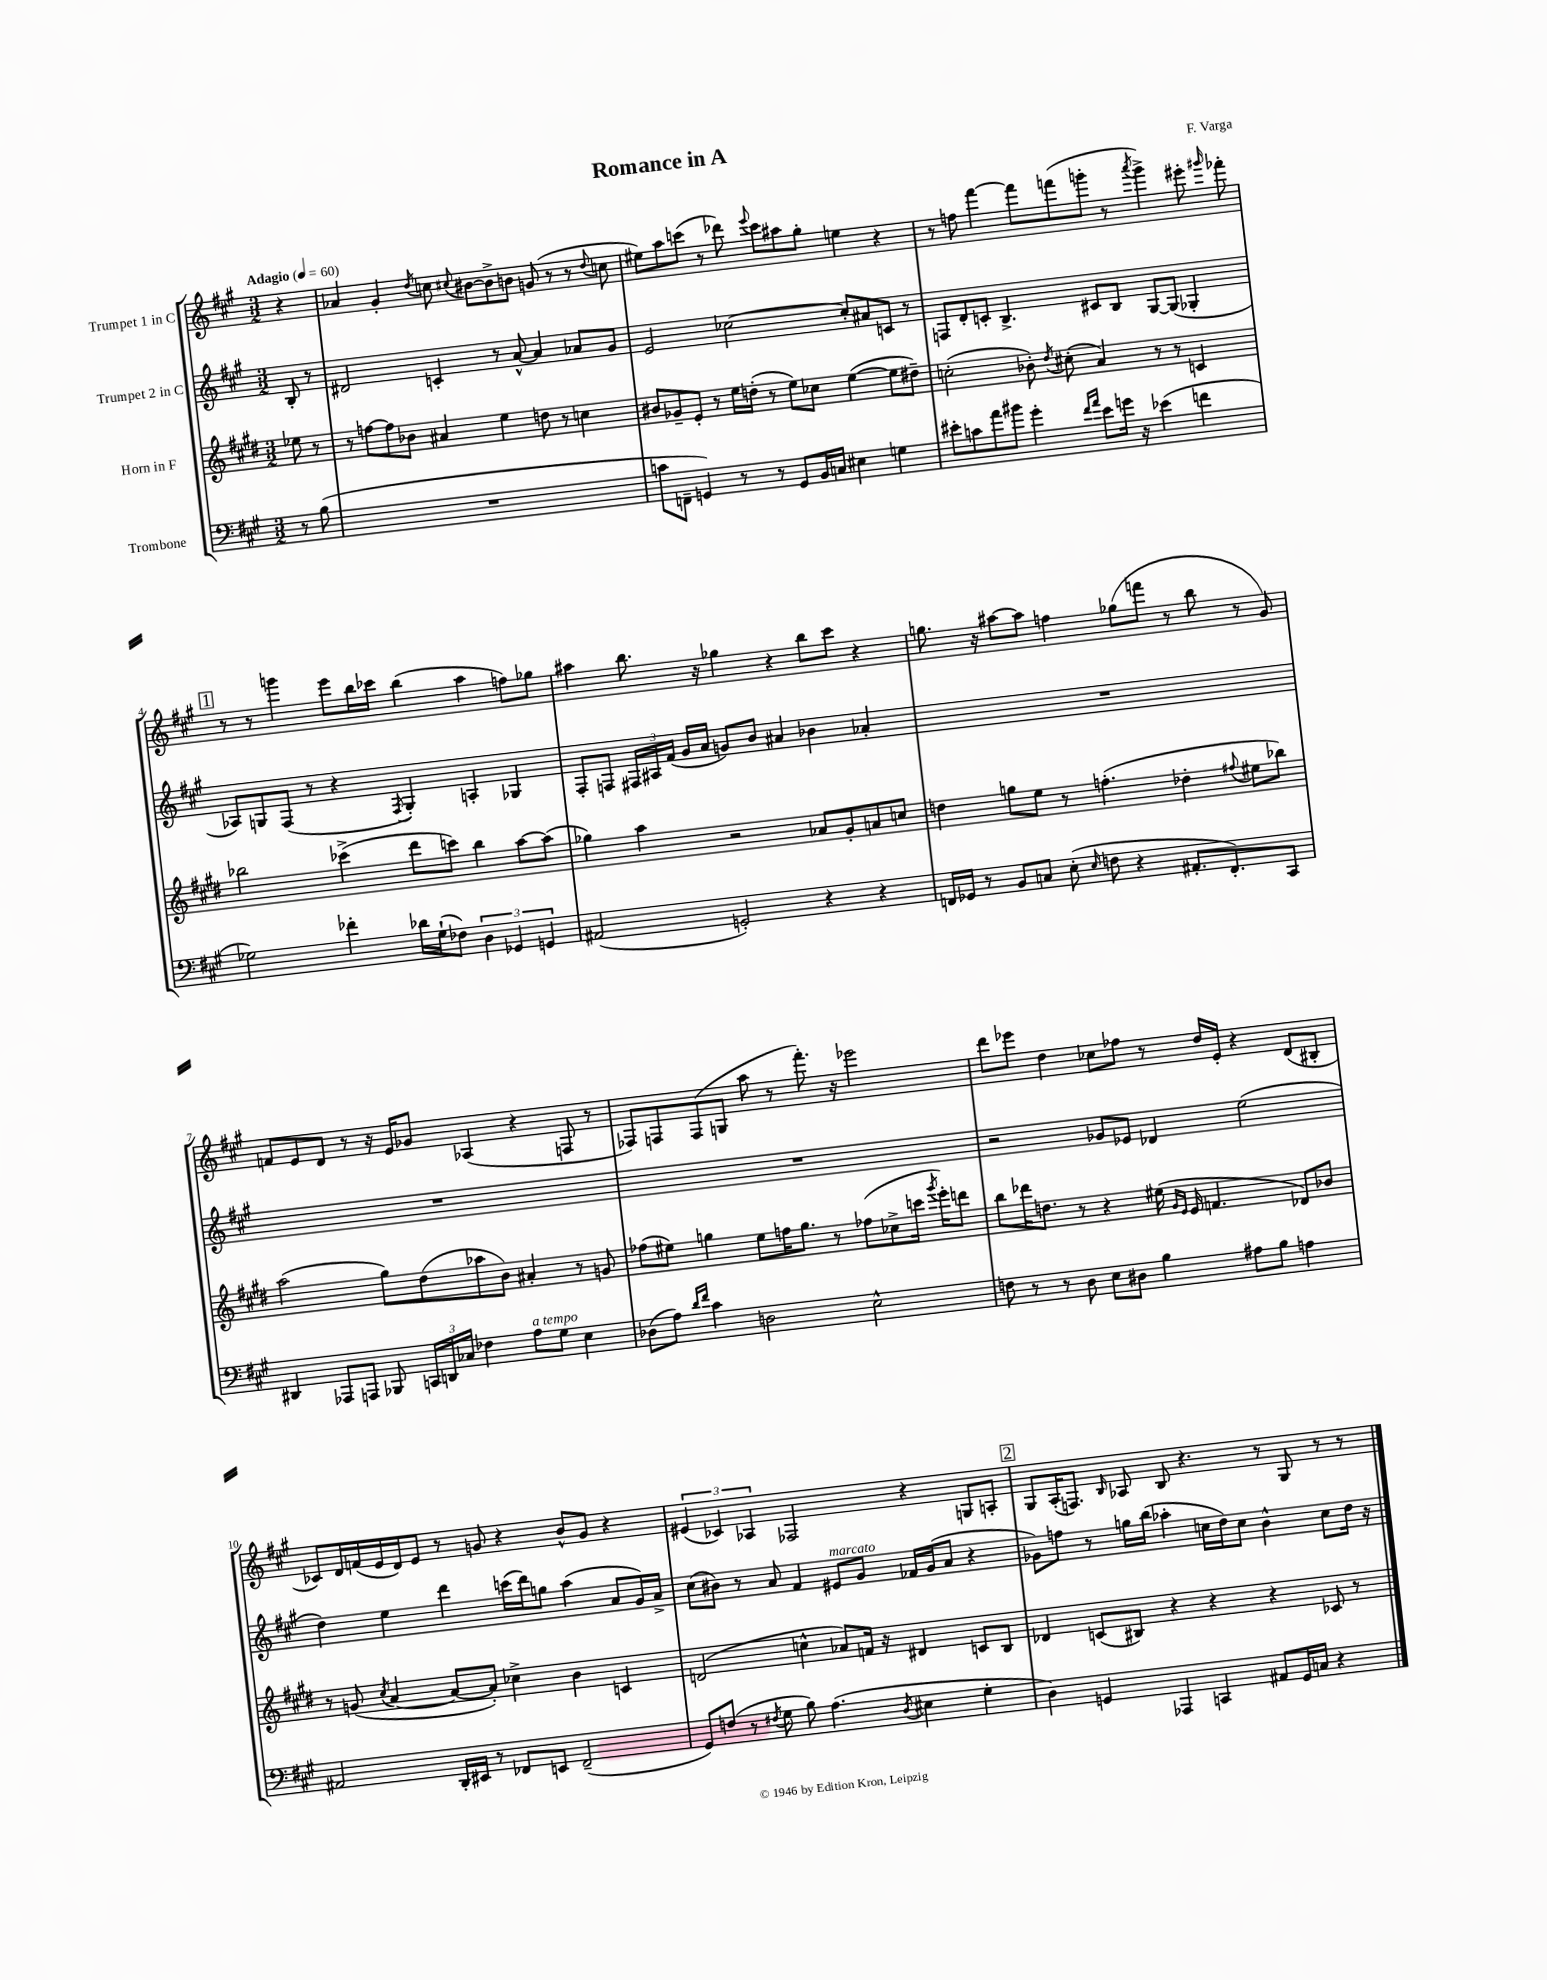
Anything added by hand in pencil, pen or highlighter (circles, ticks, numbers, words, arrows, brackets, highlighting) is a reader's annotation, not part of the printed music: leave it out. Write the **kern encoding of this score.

**kern	**kern	**kern	**kern
*part4	*part3	*part2	*part1
*staff4	*staff3	*staff2	*staff1
*I"Trombone	*I"Horn in F	*I"Trumpet 2 in C	*I"Trumpet 1 in C
*clefF4	*clefG2	*clefG2	*clefG2
*k[f#c#g#]	*k[f#c#g#d#]	*k[f#c#g#]	*k[f#c#g#]
*M3/2	*M3/2	*M3/2	*M3/2
*MM60	*MM60	*MM60	*MM60
=	=	=	=
!	!	!	!LO:TX:a:B:t=Adagio
8r	8ee-X\	8B'/	4r
(8B\	8r	8r	.
=1	=1	=1	=1
1.r	8r	2d#X/	4a-X/
.	[8ffn\L	.	.
.	8ff\]	.	4g#'/
.	8b-X\J	.	.
.	.	.	8qdd/
.	4a#X/	4cn'/	8ccn\
.	.	.	8qqcc#X/
.	.	.	[8b#X\L
.	4ee\	8r	8b#^\]
.	.	[8a^^/	8bn\J
.	8ddn\	4a/]	(8gn/
.	8r	.	8r
.	4ccn\	8a-X/L	8r
.	.	.	8qqdd/
.	.	8g#/J	8ccn\
=2	=2	=2	=2
8cn\L	8b#X/L	2e/	8ee#X\L)
8FFn~\J	8g-X~/	.	8aa\
4GGn/)	8e'/J	.	(8cccn\J
.	8r	.	8r
8r	16ee\LL	[2cc-X\	8ddd-X\)
.	(16ddn'\JJ	.	.
.	.	.	8qqeee/
8r	8r	.	8ccc\L
8GG/L	8ee\L)	.	8aa#X\
16BB/L	8cc-X\J	.	8gg#'\J
16Cn/JJ	.	.	.
4E#X\	([4ee\	8cc-'/L]	4een\
.	.	8a#X/	.
4Gn\	8ee\L]	8cn/J	4r
.	8dd#X~\J)	8r	.
=3	=3	=3	=3
8e#X'\L	(2ccn'\	8Fn/L	8r
8cn\	.	8d'/	8ffn\
8a\	.	8cn'/J	[4fff#\
8b#X\J	.	4.B^/	.
4g#'\	8b-X'\)	.	8fff#\L]
.	8qdd#/	.	.
.	(8cc#X'\	.	(8fffn\
16qqf#/LL	.	.	.
16qqa/JJ	.	.	.
8e#\L	4a/)	8c#X/L	8gggn'\J
16gn\Jk	.	8B/J	8r
16r	.	.	.
.	.	.	8qaaa/
(4e-X\	8r	[8G#/L	4ggg^\)
.	8r	(8G#/J]	.
4fn\	4cn/	4G-X'/	8eee#X'\
.	.	.	16qqggg#X/
.	.	.	8fff-X'\
!!LO:LB:g=z
!!LO:REH:place=s1:t=1
=4	=4	=4	=4
2G-X\)	2bb-X\	8A-X/L)	8r
.	.	8Gn/	8r
.	.	(8F#/J	4gggn\
.	.	8r	.
4f-X'\	(4ccc-X^\	4r	8eee\L
.	.	.	16bb\L
.	.	.	16ccc-X\JJ
.	.	8qF#/	.
16d-X\LL	8ddd#\L	4G'/)	(4bb\
(16G-`\J	.	.	.
8F-X\J)	8cccn\J)	.	.
6D\	4bb-\	4An'/	4aa\
6GG-X/	.	.	.
.	[8aa\L	4G-X/	8ffn\L)
6GGn/	.	.	.
.	(8aa\J]	.	8gg-X\J
=5	=5	=5	=5
(2AA#X/	4gg-X\)	8F#'/L	4aa#X\
.	.	8Fn/J	.
.	4aa\	24F#X/LL	8.bb\
.	.	24A#X/	.
.	.	(24f#/JJ	.
.	.	16g#/LL	.
.	.	16a/JJ	16r
2GGn'/)	2r	8gn/L)	4gg-X\
.	.	8b/J	.
.	.	4a#X/	4r
4r	8a-X/L	4b-X\	8bb\L
.	8g#'/	.	8ccc#\J
4r	8an/	4a-X'/	4r
.	8ccn/J	.	.
=6	=6	=6	=6
16FFn/LL	4ddn\	1.r	8.ggn\
16GG-X/JJ	.	.	.
8r	.	.	.
.	.	.	16r
8BB/L	8ggn\L	.	[8aa#X\L
8Cn/J	8ee\J	.	8aa#\J]
(8E'\	8r	.	4ffn\
16qqE/	.	.	.
8Fn\	(4.ffn'\	.	.
4r	.	.	(8gg-X\L
.	.	.	8fffn\J
8.AA#X'/L	4dd-X'\	.	8r
.	.	.	8bb\
8.FF'/)	.	.	.
.	8qqff#X/	.	.
.	8ee#X\L	.	8r
8CC#/J	8bb-X\J)	.	8g#/)
!!LO:LB:g=z
=7	=7	=7	=7
4DD#X/	(2aa\	1.r	8fn/L
.	.	.	8e/
8AAA-X/L	.	.	8d/J
8AAAn/J	.	.	8r
8BBB-X/	8gg#\L)	.	16r
.	.	.	16e/KL
24CCn/LL	(8dd#\	.	8g-X/J
24DDn/	.	.	.
24C-X/JJ	.	.	.
4F-X\	8aa-X\	.	(4A-X/
.	8b\J)	.	.
!LO:TX:a:i:t=a tempo	!	!	!
8A\L	4a#X'/	.	4r
8G#\J	.	.	.
4E\	8r	.	8Fn/
.	8gn/	.	8r
=8	=8	=8	=8
(8D-X\L	(8ff-X\L	1.r	8F-X/L)
8A\J)	8ee#X\J)	.	8Fn/
16qqd/LL	.	.	.
16qqf#/JJ	.	.	.
4c#\	4ggn\	.	(8F/
.	.	.	8Gn/J
2Dn\	8ee#\L	.	8aa\
.	16ffn\K	.	8r
.	8.gg\J	.	.
.	.	.	8.fff#'\)
.	8r	.	.
.	.	.	16r
2E^^\	(8ff-X\L	.	2eee-X\
.	8cc-X^\	.	.
.	16cccn\Jk	.	.
.	8qggg#/	.	.
.	16eee'\KL)	.	.
.	8dddn\J	.	.
=9	=9	=9	=9
8Fn\	8bb\L	2r	8ddd\L
8r	16ddd-X\K	.	8eee-X\J
.	8.ddn\J	.	.
8r	.	.	4dd\
8D\	8r	.	.
8E\L	4r	8g-X/L	8cc-X\L
8D#X\J	.	8e-X/J	8ff-X\J
4B\	(16ee#X\	4d-X/	8r
.	16qqg#/LL	.	.
.	16qqe/JJ	.	.
.	16e/	.	.
.	4.fn/	.	16dd/LL
.	.	.	16e'/JJ
8A#X\L	.	(2ee\	4r
8B\J	.	.	.
4An\	8d-X/L)	.	(8d/L
.	8b-X/J	.	8B#X'/J
!!LO:LB:g=z
=10	=10	=10	=10
2AA#X/	8r	4dd\)	8c-X/L)
.	(8gn/	.	16d/L
.	.	.	(16fn/
.	8qcc#/	.	.
.	[4a/	4ee\	16e/
.	.	.	16d/J)
.	.	.	8e/J
16DD'/LL	8a/L_	4ddd\	8r
16EE#X/JJ	.	.	.
8r	8a'/J])	.	8gn/
8FF-X/L	4cc-X^\	(16cccn\LL	4r
.	.	16ddd\J)	.
8EEn/J	.	8ggn\J	.
(2FF-~/	4b\	(4aa\	8b^^/L
.	.	.	8g/J
.	4cn/	8a/L	4r
.	.	16g#/L)	.
.	.	16a^/JJ	.
=11	=11	=11	=11
8GG#/L)	(2dn/	(8cc#\L	(6e#X/
(8Fn/J	.	8b#X\J)	.
.	.	.	6c-X/)
8r	.	8r	.
.	.	.	6A-X/
8qF#X/	.	.	.
8G#\	.	8a/	.
8B\)	4ccn^^\	4f#/	2F-X/
(4.A\	.	.	.
!	!	!LO:TX:a:i:t=marcato	!
.	8a-X/L)	8e#X/L	.
.	16fn/Jk	8g#/J	.
.	16r	.	.
8qD/	.	.	.
4E#X\	4d#X/	16f-X/LL	4r
.	.	(16g#/J	.
.	.	8a/J	.
4G#'\	8cn/L	4r	8Gn/L
.	8B/J	.	8An'/J
!!LO:REH:place=s1:t=2
=12	=12	=12	=12
4D\)	4d-X/	8g-X\L)	8G#/L
.	.	8ffn\J	(16A'/K
.	.	.	8.Fn/J)
4GGn/	(8cn/L	8r	.
.	.	.	16qqB/
.	8B#X/J)	16ggn\LL	8A-X/
.	.	(16bb\JJ	.
4AAA-X/	4r	4aa-X'\	8B/
.	.	.	4.r
4CCn/	4r	16ccn\LL	.
.	.	16dd\J)	.
.	.	8cc\J	.
8AA#X/L	4r	4b^^\	8r
16GG/L	.	.	8G#/
16Cn/JJ	.	.	.
4r	8c-X/	8cc\L	8r
.	8r	16dd\Jk	8r
.	.	16r	.
==	==	==	==
*-	*-	*-	*-
